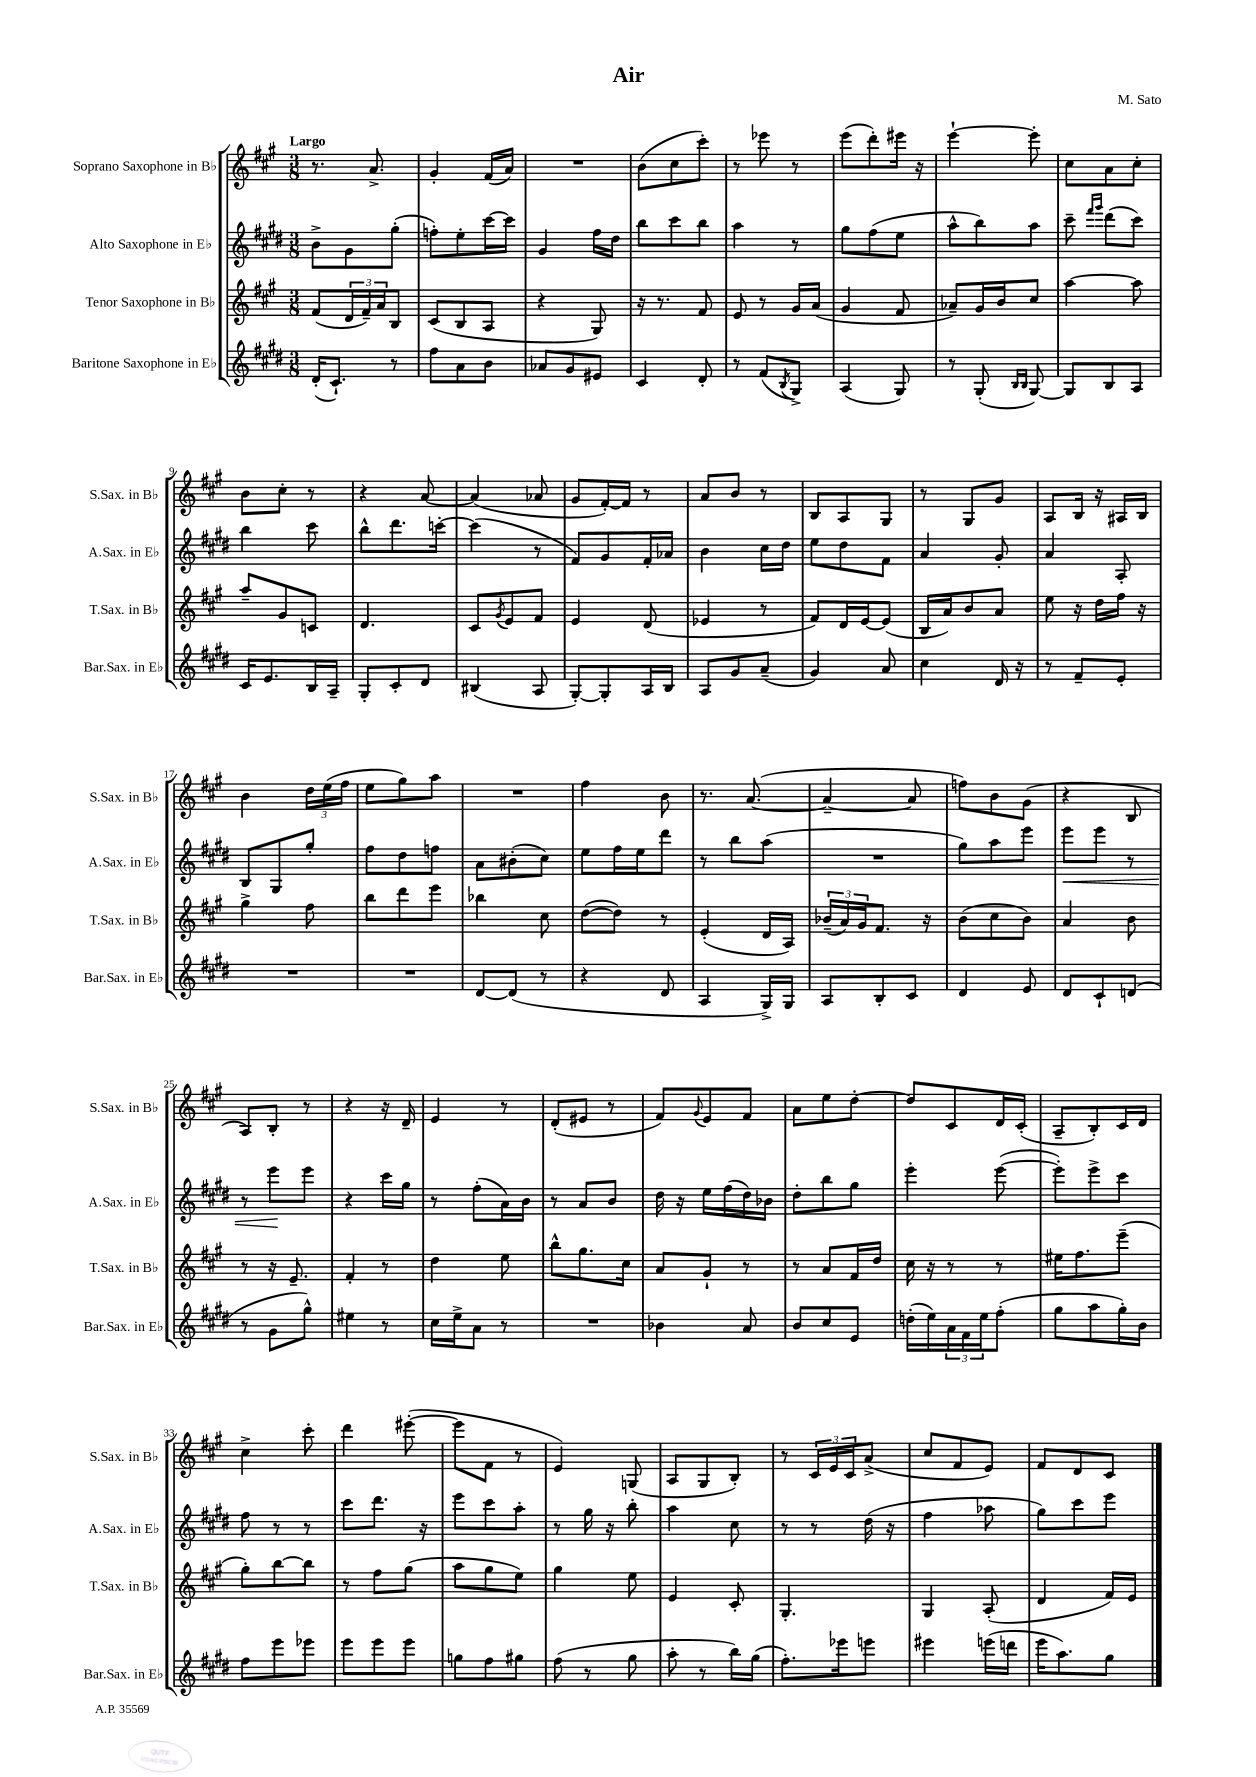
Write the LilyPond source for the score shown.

\header { title = "Air" composer = "M. Sato" }
<<
\new StaffGroup <<
\new Staff = "s0" \with { instrumentName = "Soprano Saxophone in Bb" shortInstrumentName = "S.Sax. in Bb" } {
    \clef treble \key a \major \numericTimeSignature \time 3/8 \tempo "Largo"
    r8. a'8.-> |
    gis'4-. fis'16( a'16) |
    R4. |
    b'8( cis''8 cis'''8-.) |
    r8 ees'''8 r8 |
    e'''8( d'''8-.) eis'''16 r16 |
    e'''4~-! e'''8-. |
    cis''8 a'8 cis''8-. |
    b'8 cis''8-. r8 |
    r4 a'8~ |
    a'4( aes'8 |
    gis'8 fis'16~-.) fis'16 r8 |
    a'8 b'8 r8 |
    b8 a8 gis8 |
    r8 gis8 gis'8 |
    a8 b16 r16 ais16 b16 |
    b'4 \tuplet 3/2 { d''16 e''16( fis''16 } |
    e''8 gis''8) a''8 |
    R4. |
    fis''4 b'8 |
    r8. a'8.~( |
    a'4~-- a'8 |
    f''8) b'8 gis'8( |
    r4 b8 |
    a8) b8-. r8 |
    r4 r16 d'16-- |
    e'4 r8 |
    d'8-.( eis'8 r8 |
    fis'8) \appoggiatura { gis'8 } e'8 fis'8 |
    a'8 e''8 d''8~-. |
    d''8 cis'8 d'16 cis'16-.( |
    a8-- b8-.) cis'16 d'16 |
    cis''4-> cis'''8-. |
    d'''4 eis'''8~-.( |
    eis'''8 fis'8 r8 |
    e'4) g8( |
    a8 gis8 b8-.) |
    r8 \tuplet 3/2 { cis'16 e'16 cis'16 } a'8->( |
    cis''8 fis'8 e'8) |
    fis'8 d'8 cis'8 \bar "|." |
}
\new Staff = "s1" \with { instrumentName = "Alto Saxophone in Eb" shortInstrumentName = "A.Sax. in Eb" } {
    \clef treble \key e \major \numericTimeSignature \time 3/8
    b'8-> gis'8 gis''8-.( |
    f''8-.) e''8-. cis'''16~ cis'''16 |
    gis'4 fis''16 dis''16 |
    b''8 cis'''8 b''8 |
    a''4 r8 |
    gis''8 fis''8( e''8 |
    a''8-^ b''8) a''8 |
    cis'''8-- \grace { fis'''16 gis'''16 } dis'''8( cis'''8) |
    b''4 cis'''8 |
    b''8-^ dis'''8. c'''16~-. |
    c'''4( r8 |
    fis'8) gis'8 fis'16-. aes'16 |
    b'4 cis''16 dis''16 |
    e''8 dis''8 fis'8 |
    a'4 gis'8-. |
    a'4 a8-. |
    b8 gis8 gis''8-. |
    fis''8 dis''8 f''8 |
    a'8 bis'8-.( cis''8) |
    e''8 fis''16 e''16 dis'''8 |
    r8 b''8 a''8( |
    R4. |
    gis''8) a''8 e'''8 |
    e'''8\< e'''8 r8 |
    r8 e'''8\! e'''8 |
    r4 cis'''16 gis''16 |
    r8 fis''8-.( a'16) b'16 |
    r8 a'8 b'8 |
    dis''16 r16 e''16 fis''16( dis''16) bes'16 |
    dis''8-. b''8 gis''8 |
    e'''4-. e'''8~( |
    e'''8-.) e'''8-> cis'''8 |
    fis''8 r8 r8 |
    cis'''8 dis'''8. r16 |
    e'''8 cis'''8 a''8-. |
    r8 gis''16 r16 b''8-. |
    a''4 cis''8 |
    r8 r8 dis''16( r16 |
    fis''4 aes''8 |
    gis''8) cis'''8 e'''8 \bar "|." |
}
\new Staff = "s2" \with { instrumentName = "Tenor Saxophone in Bb" shortInstrumentName = "T.Sax. in Bb" } {
    \clef treble \key a \major \numericTimeSignature \time 3/8
    fis'8( \tuplet 3/2 { d'16 fis'16--) a'16 } b8 |
    cis'8( b8 a8 |
    r4 gis8) |
    r16 r8. fis'8 |
    e'8 r8 gis'16 a'16( |
    gis'4 fis'8 |
    aes'8--) gis'16 b'16 cis''8 |
    a''4~ a''8 |
    a''8-- gis'8 c'8 |
    d'4. |
    cis'8 \acciaccatura { gis'8 } e'8 fis'8 |
    e'4 d'8( |
    ees'4 r8 |
    fis'8) d'16 e'16~ e'8( |
    b16 a'16) b'8 a'8 |
    e''8 r16 d''16 fis''16 r16 |
    gis''4-> fis''8 |
    b''8 d'''8 e'''8 |
    bes''4 cis''8 |
    d''8~( d''8) r8 |
    e'4-.( d'16 a16) |
    \tuplet 3/2 { bes'16--( a'16) gis'16 } fis'8. r16 |
    b'8( cis''8 b'8) |
    a'4 b'8 |
    r8 r16 e'8.-- |
    fis'4-. r8 |
    d''4 e''8 |
    b''8-^ gis''8. cis''16 |
    a'8 gis'8-! r8 |
    r8 a'8 fis'16 d''16 |
    cis''16 r16 r8 r8 |
    eis''16 fis''8. e'''8--( |
    gis''8-.) b''8~ b''8 |
    r8 fis''8 gis''8( |
    a''8 gis''8 e''8) |
    gis''4 e''8 |
    e'4 cis'8-. |
    gis4.-. |
    gis4 a8-.( |
    d'4 fis'16) e'16 \bar "|." |
}
\new Staff = "s3" \with { instrumentName = "Baritone Saxophone in Eb" shortInstrumentName = "Bar.Sax. in Eb" } {
    \clef treble \key e \major \numericTimeSignature \time 3/8
    dis'16-.( cis'8.-!) r8 |
    fis''8 a'8 b'8 |
    aes'8 gis'8 eis'8 |
    cis'4 dis'8-. |
    r8 fis'8( \acciaccatura { b8 } gis8->) |
    a4( gis8) |
    r8 gis8-.( \grace { b16 b16 } gis8~) |
    gis8 b8 a8 |
    cis'16 e'8. b16 a16-- |
    gis8-. cis'8-. dis'8 |
    bis4( a8 |
    gis8~-.) gis8-. a16 b16 |
    a8 gis'8 a'8--( |
    gis'4) a'8 |
    cis''4 dis'16 r16 |
    r8 fis'8-- e'8-. |
    R4. |
    R4. |
    dis'8~ dis'8( r8 |
    r4 dis'8 |
    a4 gis16->) gis16 |
    a8 b8-. cis'8 |
    dis'4 e'8 |
    dis'8 cis'8-! d'8( |
    r8 gis'8 gis''8-^) |
    eis''4 r8 |
    cis''16 e''16-> a'8 r8 |
    R4. |
    bes'4 a'8 |
    b'8 cis''8 e'8 |
    d''16-.( e''16) \tuplet 3/2 { a'16 fis'16 e''16 } fis''8-.( |
    gis''8 a''8 gis''16-.) b'16 |
    fis''8 e'''8 ees'''8 |
    e'''8 e'''8 e'''8 |
    g''8 fis''8 gis''8 |
    fis''8( r8 gis''8 |
    a''8-. r8 b''16) gis''16( |
    fis''8.-.) ees'''16 e'''8 |
    eis'''4 e'''16( d'''16 |
    e'''16 a''8.) gis''8 \bar "|." |
}
>>
>>
